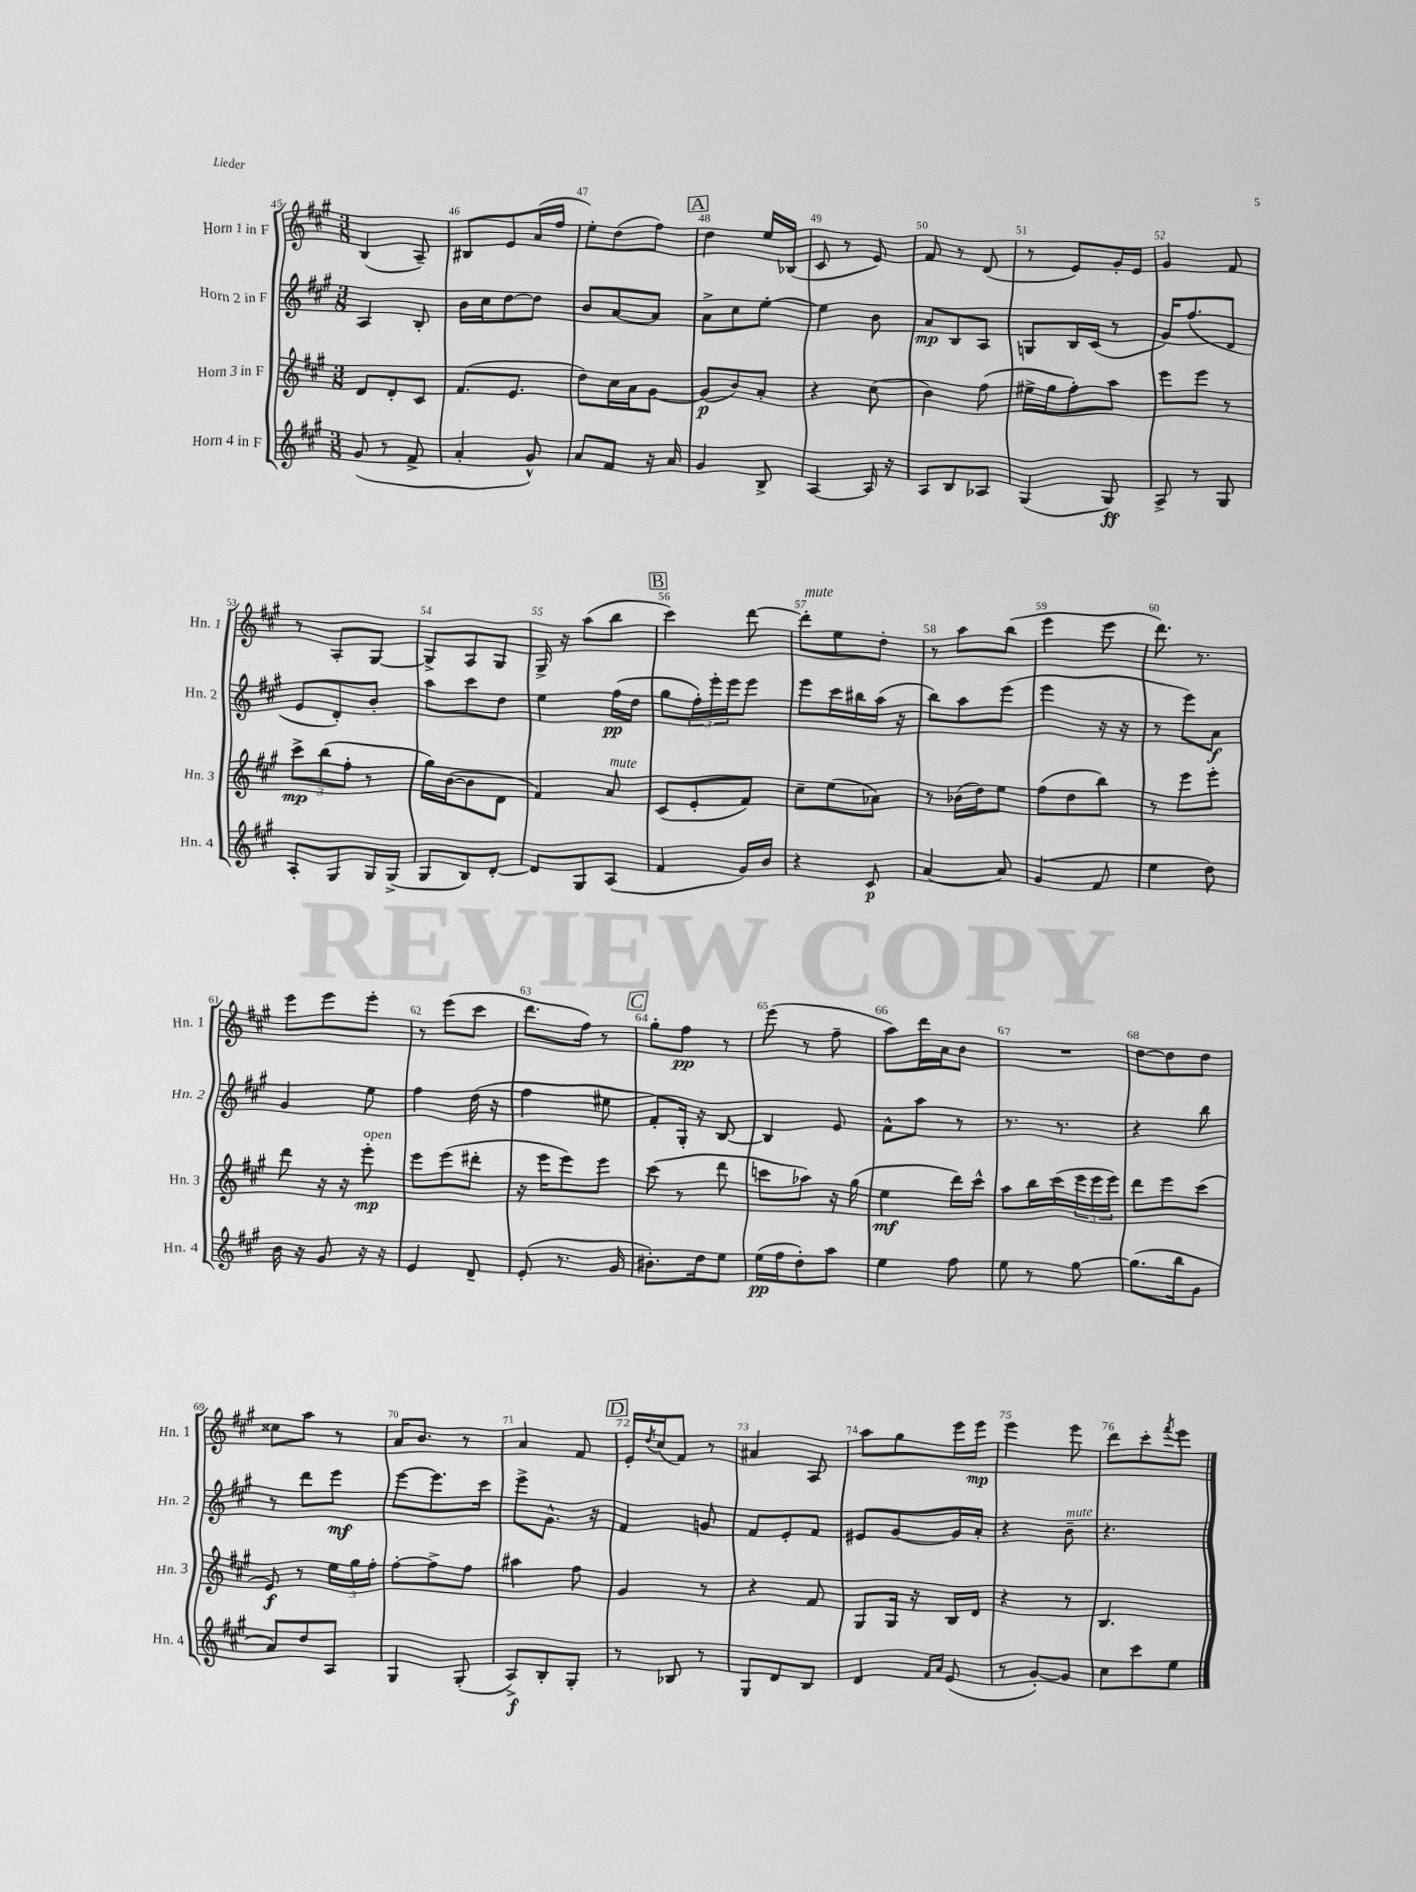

**kern	**dynam	**kern	**dynam	**kern	**dynam	**kern	**dynam
*part4	*part4	*part3	*part3	*part2	*part2	*part1	*part1
*staff4	*staff4	*staff3	*staff3	*staff2	*staff2	*staff1	*staff1
*I"Horn 4 in F	*	*I"Horn 3 in F	*	*I"Horn 2 in F	*	*I"Horn 1 in F	*
*I'Hn. 4	*	*I'Hn. 3	*	*I'Hn. 2	*	*I'Hn. 1	*
*clefG2	*	*clefG2	*	*clefG2	*	*clefG2	*
*k[f#c#g#]	*	*k[f#c#g#]	*	*k[f#c#g#]	*	*k[f#c#g#]	*
*M3/8	*	*M3/8	*	*M3/8	*	*M3/8	*
=45	=45	=45	=45	=45	=45	=45	=45
(8g#/	.	8d/L	.	4A/	.	(4B/	.
8r	.	8d'/	.	.	.	.	.
8f#^/	.	8c#/J	.	8B'/	.	8A~/)	.
=46	=46	=46	=46	=46	=46	=46	=46
4a'/	.	(8.f#/L	.	16b\LL	.	8B#X/L	.
.	.	.	.	16cc#\J	.	.	.
.	.	.	.	[8dd\	.	8e/	.
.	.	8.e/J	.	.	.	.	.
8g#^^/)	.	.	.	8dd\J]	.	(16a/L	.
.	.	.	.	.	.	16ff#/JJ	.
=47	=47	=47	=47	=47	=47	=47	=47
8a/L	.	8dd\L)	.	8b/L	.	8ee'\L)	.
8f#/J	.	16cc#\L	.	[8a/	.	(8dd\	.
.	.	16a\J	.	.	.	.	.
16r	.	[8g#\J	.	8a/J]	.	8ff#\J)	.
16a/	.	.	.	.	.	.	.
!!LO:REH:place=s1:t=A
=48	=48	=48	=48	=48	=48	=48	=48
4g#/	.	(8g#/L]	p	8a^\L	.	4dd\	.
.	.	8b/)	.	8cc#\	.	.	.
8B^/	.	8a'/J	.	[8ee'\J	.	16ee/LL	.
.	.	.	.	.	.	(16B-X/JJ	.
=49	=49	=49	=49	=49	=49	=49	=49
[4A/	.	4r	.	4ee\]	.	8c#/	.
.	.	.	.	.	.	8r	.
16A/]	.	(8cc#\	.	8b\	.	8e/)	.
16r	.	.	.	.	.	.	.
=50	=50	=50	=50	=50	=50	=50	=50
8A/L	.	4b\)	.	8a/L	mp	8f#/	.
8B/	.	.	.	8B/	.	8r	.
8A-X/J	.	(8ff#\	.	8A/J	.	(8d/	.
=51	=51	=51	=51	=51	=51	=51	=51
(4G#/	.	16ee#X^\LL	.	8Gn/L	.	8r	.
.	.	16gg#\J	.	.	.	.	.
.	.	8ff#'\)	.	16B/L	.	8e/L)	.
.	.	.	.	(16c#/JJ	.	.	.
8G#/)	ff	8aa\J	.	8r	.	16g#'/L	.
.	.	.	.	.	.	16e/JJ	.
=52	=52	=52	=52	=52	=52	=52	=52
8A^/	.	8eee\L	.	16g#/KL)	.	4g#/	.
.	.	.	.	(8.ff#/	.	.	.
8r	.	8eee\J	.	.	.	.	.
8G#/	.	8r	.	8d/J	.	8f#/	.
!!LO:LB:g=z
=53	=53	=53	=53	=53	=53	=53	=53
8A'/L	.	12ccc#^\L	mp	8e/L	.	8r	.
.	.	(12bb\	.	.	.	.	.
8G#/	.	.	.	8d'/)	.	8A'/L	.
.	.	12ff#'\J	.	.	.	.	.
16G#/L	.	8r	.	8b'/J	.	[8G#/J	.
(16G#^/JJ	.	.	.	.	.	.	.
=54	=54	=54	=54	=54	=54	=54	=54
8G#/L	.	16gg#\LL)	.	8aa\L	.	8G#^/L]	.
.	.	([16b\J	.	.	.	.	.
8B/)	.	8b\]	.	8ccc#\	.	8A/	.
[8d'/J	.	8d\J	.	8dd\J	.	8G#/J	.
=55	=55	=55	=55	=55	=55	=55	=55
8d/L]	.	4f#/)	.	4ee\	.	16G#^/	.
.	.	.	.	.	.	16r	.
8G#/	.	.	.	.	.	(8aa\L	.
!	!	!LO:TX:a:i:t=mute	!	!	!	!	!
(8A/J	.	8a/	.	(16ff#\LL	pp	8bb\J	.
.	.	.	.	16dd\JJ	.	.	.
!!LO:REH:place=s1:t=B
=56	=56	=56	=56	=56	=56	=56	=56
4f#/	.	(8c#/L	.	8gg#\L	.	4ccc#\)	.
.	.	8e'/	.	24ff#'\L)	.	.	.
.	.	.	.	24eee'\	.	.	.
.	.	.	.	24eee\J	.	.	.
16g#/LL)	.	8f#/J)	.	8eee\J	.	[8ddd\	.
16b/JJ	.	.	.	.	.	.	.
=57	=57	=57	=57	=57	=57	=57	=57
!	!	!	!	!	!	!LO:TX:a:i:t=mute	!
4r	.	8cc#~\L	.	8eee\L	.	8ddd'\L]	.
.	.	(8ee\	.	16ccc#\L	.	8ee\	.
.	.	.	.	16bb#X\	.	.	.
8c#/	p	8a-X\J)	.	(16aa\JJ	.	8dd'\J	.
.	.	.	.	16r	.	.	.
=58	=58	=58	=58	=58	=58	=58	=58
[4a/	.	8r	.	8bb\L)	.	8r	.
.	.	(16b-X\LL	.	8aa\	.	8aa\L	.
.	.	16dd\J)	.	.	.	.	.
8a/]	.	8ee\J	.	(8eee\J	.	(8bb\J	.
=59	=59	=59	=59	=59	=59	=59	=59
(4g#/	.	(8ff#\L	.	4eee\	.	4eee\	.
.	.	8dd\	.	.	.	.	.
8f#/	.	8bb\J)	.	16r	.	8eee\	.
.	.	.	.	16r	.	.	.
=60	=60	=60	=60	=60	=60	=60	=60
4ee\	.	8r	.	8r	.	8.ddd\)	.
.	.	8eee\L	.	8eee\L)	.	.	.
.	.	.	.	.	.	8.r	.
8dd\)	.	8eee'\J	.	8a\J	f	.	.
!!LO:LB:g=z
=61	=61	=61	=61	=61	=61	=61	=61
16b\	.	8ddd\	.	4g#/	.	8eee\L	.
16r	.	.	.	.	.	.	.
8g#/	.	16r	.	.	.	8eee\	.
.	.	16r	.	.	.	.	.
!	!	!LO:TX:a:i:t=open	!	!	!	!	!
16r	.	8eee'\	mp	8ee\	.	8eee'\J	.
16r	.	.	.	.	.	.	.
=62	=62	=62	=62	=62	=62	=62	=62
4e/	.	8eee\L	.	4ff#\	.	8r	.
.	.	(8eee\	.	.	.	(8eee\L	.
8d~/	.	8ddd#X'\J	.	(16dd\	.	8ccc#\J	.
.	.	.	.	16r	.	.	.
=63	=63	=63	=63	=63	=63	=63	=63
(8e'/	.	16r	.	4ff#\	.	8.ddd\L	.
.	.	16eee\KL	.	.	.	.	.
8.r	.	8eee\)	.	.	.	.	.
.	.	.	.	.	.	16ff#\Jk)	.
.	.	8eee\J	.	8ee#X\	.	8r	.
16g#/	.	.	.	.	.	.	.
!!LO:REH:place=s1:t=C
=64	=64	=64	=64	=64	=64	=64	=64
8.b#X'\L)	.	(8ccc#\	.	8f#'/L)	.	8gg#'\L	.
.	.	8r	.	16G#'/Jk	.	8ff#\J	pp
16dd\k	.	.	.	16r	.	.	.
8ee\J	.	8ddd\	.	[8B/	.	8r	.
=65	=65	=65	=65	=65	=65	=65	=65
(16ee\LL	pp	8cccn\L	.	4B/]	.	(8eee\	.
16ff#\J	.	.	.	.	.	.	.
8dd'\)	.	8aa-X\J)	.	.	.	8r	.
8aa\J	.	16r	.	8e/	.	8ff#~\	.
.	.	(16gg#\	.	.	.	.	.
=66	=66	=66	=66	=66	=66	=66	=66
4ee\	.	4ee\	mf	8f#^^\L	.	8aa\L)	.
.	.	.	.	8aa\J	.	16ddd\L	.
.	.	.	.	.	.	16a\J	.
8ff#\	.	16ddd\LL)	.	8r	.	8b\J	.
.	.	16ccc#^^\JJ	.	.	.	.	.
=67	=67	=67	=67	=67	=67	=67	=67
8ee\	.	8aa\L	.	8.r	.	4.r	.
8r	.	16bb\L	.	.	.	.	.
.	.	(16ccc#\	.	8.r	.	.	.
[8gg#\	.	24eee\	.	.	.	.	.
.	.	24eee\	.	.	.	.	.
.	.	24eee\JJ)	.	.	.	.	.
=68	=68	=68	=68	=68	=68	=68	=68
(8.gg#\L]	.	8ddd\L	.	4r	.	[8dd\L	.
.	.	8eee\	.	.	.	8dd\]	.
16bb\k	.	.	.	.	.	.	.
8g#\J	.	(8ccc#\J	.	8bb\	.	8dd\J	.
!!LO:LB:g=z
=69	=69	=69	=69	=69	=69	=69	=69
8a/L)	.	8e/)	f	8r	.	8cc##X\L	.
8dd/	.	8r	.	8ddd\L	.	8aa\J	.
8A/J	.	24ee\LL	.	8eee\J	mf	8r	.
.	.	24gg#\	.	.	.	.	.
.	.	24ff#'\JJ	.	.	.	.	.
=70	=70	=70	=70	=70	=70	=70	=70
4G#/	.	[8ff#'\L	.	[8eee\L	.	16a/KL	.
.	.	.	.	.	.	8.b/J	.
.	.	8ff#^\]	.	8.eee\]	.	.	.
(8G#'/	.	8ff#\J	.	.	.	8r	.
.	.	.	.	16ccc#\Jk	.	.	.
=71	=71	=71	=71	=71	=71	=71	=71
8A^/L)	f	4aa#X\	.	8eee^\L	.	4a/	.
8B'/	.	.	.	8.g#^^\J	.	.	.
8G#'/J	.	8ff#\	.	.	.	8f#/	.
.	.	.	.	16r	.	.	.
!!LO:REH:place=s1:t=D
=72	=72	=72	=72	=72	=72	=72	=72
8r	.	4g#/	.	4f#/	.	16e'/LL	.
.	.	.	.	.	.	8qdd/	.
.	.	.	.	.	.	(16cc#/J	.
8B-X/	.	.	.	.	.	8f#/J)	.
8r	.	8r	.	8gn/	.	8r	.
=73	=73	=73	=73	=73	=73	=73	=73
8G#/L	.	4r	.	8f#/L	.	4a#X/	.
8d/	.	.	.	8e'/	.	.	.
8B/J	.	8f#/	.	8f#/J	.	8A/	.
=74	=74	=74	=74	=74	=74	=74	=74
4d/	.	8G#/L	.	8e#X/L	.	8aa\L	.
.	.	16G#/Jk	.	[8g#/	.	8gg#\	.
.	.	16r	.	.	.	.	.
16qqf#/LL	.	.	.	.	.	.	.
16qqa/JJ	.	.	.	.	.	.	.
(8e/	.	16B/LL	.	16g#/L]	.	16eee\L	.
.	.	16d/JJ	.	16a'/JJ	.	16eee\JJ	mp
=75	=75	=75	=75	=75	=75	=75	=75
8r	.	4r	.	4r	.	4eee\	.
[8g#'/L)	.	.	.	.	.	.	.
!	!	!	!	!LO:TX:a:i:t=mute	!	!	!
8g#/J]	.	8r	.	8b~\	.	8eee\	.
=76	=76	=76	=76	=76	=76	=76	=76
8cc#\L	.	4.B/	.	4.r	.	8ddd\L	.
8ccc#\	.	.	.	.	.	8ccc#'\	.
.	.	.	.	.	.	8qfff#/	.
8ee\J	.	.	.	.	.	8eee\J	.
==	==	==	==	==	==	==	==
*-	*-	*-	*-	*-	*-	*-	*-
